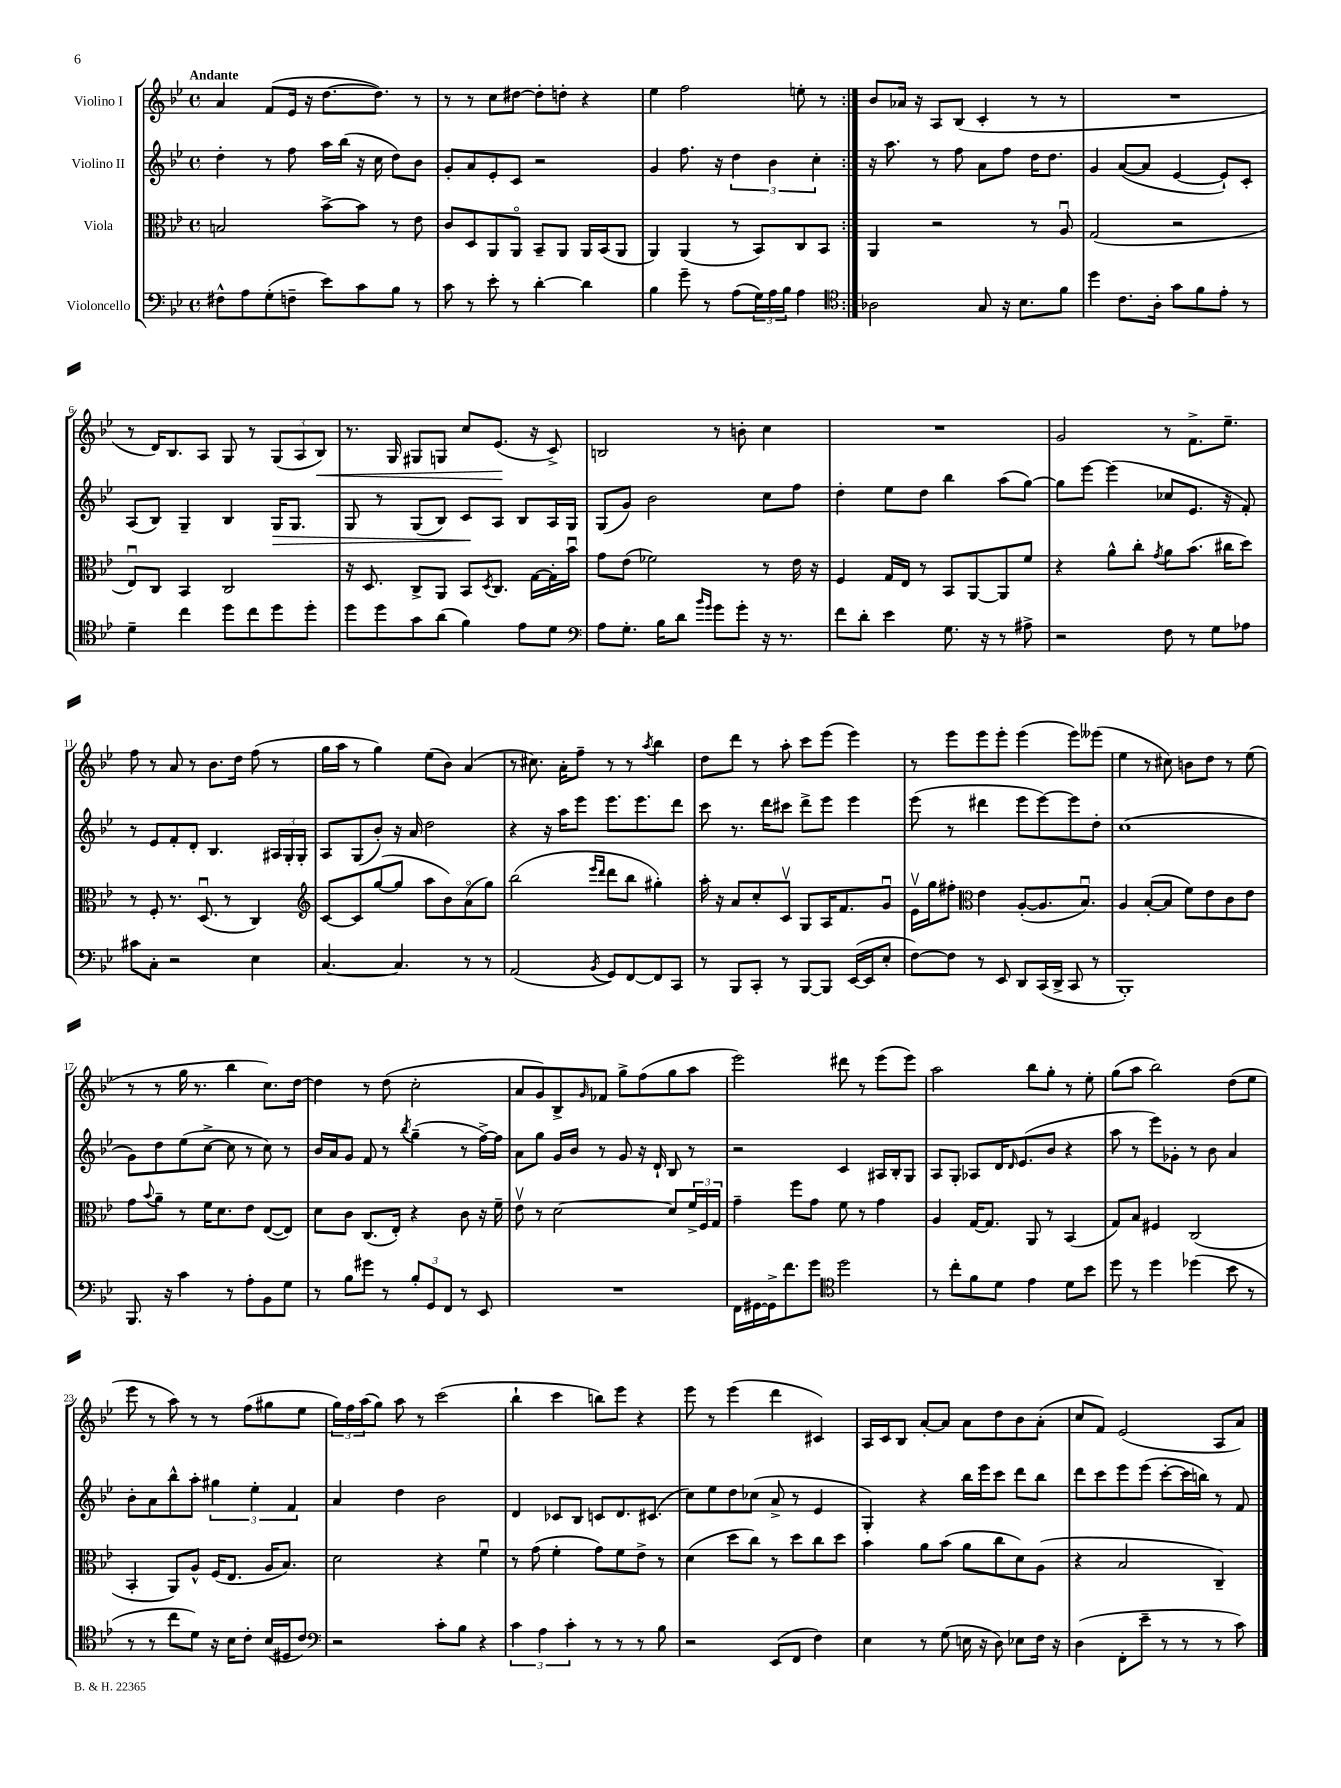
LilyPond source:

<<
\new StaffGroup <<
\new Staff = "s0" \with { instrumentName = "Violino I" } {
    \clef treble \key bes \major \defaultTimeSignature \time 4/4 \tempo "Andante"
    \repeat volta 2 { a'4 f'8( ees'16 r16 d''8.~ d''8.) r8 |
    r8 r8 c''8 dis''8~ dis''8-. d''8-. r4 |
    ees''4 f''2 e''8-. r8 | }
    bes'8 aes'16 r16 a8 bes8( c'4-. r8 r8 |
    R1 |
    r8 d'16) bes8. a8 g8 r8 \tuplet 3/2 { g8( a8 bes8\<) } |
    r8. g16 gis8 g8 c''8 ees'8.\!( r16 c'8->) |
    b2 r8 b'8-. c''4 |
    R1 |
    g'2 r8 f'8.-> ees''8.-- |
    f''8 r8 a'8 r8 bes'8. d''16 f''8( r8 |
    g''16 a''16 r8 g''4) ees''8( bes'8) a'4( |
    r8 cis''8.) a'16-. f''8-- r8 r8 \acciaccatura { a''8 } bes''4 |
    d''8 d'''8 r8 a''8-. c'''8 ees'''8( ees'''4) |
    r8 ees'''8 ees'''8 ees'''8-. ees'''4( ees'''8) eeses'''8( |
    ees''4 r8 cis''8) b'8 d''8 r8 ees''8( |
    r8 r8 g''16 r8. bes''4 c''8.) d''16~ |
    d''4 r8 d''8( c''2-. |
    a'8 g'8) bes8-> \grace { g'16 } fes'8 g''8-> f''8( g''8 a''8 |
    ees'''2) dis'''8 r8 ees'''8( ees'''8) |
    a''2 bes''8 g''8-. r8 ees''8-. |
    g''8( a''8 bes''2) d''8( ees''8 |
    ees'''8 r8 a''8) r8 r8 f''8( gis''8 ees''8 |
    \tuplet 3/2 { g''16) f''16 a''16( } g''8) a''8 r8 c'''2( |
    bes''4-! c'''4 b''8) ees'''8 r4 |
    ees'''8 r8 ees'''4( d'''4 cis'4) |
    a16 c'16 bes8 a'8~-. a'8 a'8 d''8 bes'8 a'8-.( |
    c''8 f'8) ees'2( a8 a'8) \bar "|." |
}
\new Staff = "s1" \with { instrumentName = "Violino II" } {
    \clef treble \key bes \major \defaultTimeSignature \time 4/4
    \repeat volta 2 { d''4-. r8 f''8 a''16 bes''16( r16 c''16 d''8) bes'8 |
    g'8-. a'8 ees'8-. c'8 r2 |
    g'4 f''8. r16 \tuplet 3/2 { d''4 bes'4 c''4-. } | }
    r16 a''8. r8 f''8 a'8 f''8 d''16 d''8. |
    g'4 a'8~( a'8 ees'4~ ees'8-!) c'8-. |
    a8( bes8) g4-- bes4 g16\> g8. |
    g8 r8 g8( bes8) c'8\! a8 bes8 a16 g16 |
    g8( g'8) bes'2 c''8 f''8 |
    d''4-. ees''8 d''8 bes''4 a''8( g''8~) |
    g''8 ees'''8~ ees'''4( ces''8 ees'8. r16 f'8-.) |
    r8 ees'8 f'8-. d'8-. bes4. \tuplet 3/2 { ais16 g16-. g16-. } |
    a8 g8( bes'8-.) r16 a'16 d''2 |
    r4 r16 a''16 ees'''8 ees'''8. ees'''8. d'''8 |
    c'''8 r8. d'''16 cis'''8 d'''8-> ees'''8 ees'''4 |
    ees'''8( r8 dis'''4 ees'''8 ees'''8~) ees'''8 d''8-. |
    c''1( |
    g'8) d''8 ees''8( c''8~-> c''8 r8 c''8) r8 |
    bes'16 a'16 g'8 f'8 r8 \acciaccatura { bes''8 } g''4--( r8 f''16~->) f''16 |
    a'8 g''8 g'16 bes'16 r8 g'8 r16 d'16-! bes8 r8 |
    r2 c'4 ais16 bes16-. g8 |
    a8 g8-. aes8 d'16 \grace { d'16 } ees'8.( bes'8 r4 |
    a''8 r8 ees'''8) ges'8-. r8 bes'8 a'4 |
    bes'8-. a'8 bes''8-^ a''8-. \tuplet 3/2 { gis''4 ees''4-. f'4 } |
    a'4 d''4 bes'2 |
    d'4 ces'8 bes8 c'8 d'8. cis'8.( |
    c''8) ees''8 d''8 ces''8( a'8-> r8 ees'4 |
    g4-.) r4 bes''16 ees'''16 c'''8 d'''8 bes''8 |
    d'''8 c'''8 ees'''8 ees'''8( c'''8~-. c'''16 b''16) r8 f'8 \bar "|." |
}
\new Staff = "s2" \with { instrumentName = "Viola" } {
    \clef alto \key bes \major \defaultTimeSignature \time 4/4
    \repeat volta 2 { b2 bes'8~-> bes'8 r8 ees'8 |
    c'8 d8 a,8 a,8\flageolet bes,8-- a,8 a,16 bes,16( a,8 |
    a,4) a,4( r8 bes,8) c8 bes,8 | }
    a,4 r2 r8 a8\downbow |
    g2( r2 |
    ees8\downbow) c8 bes,4 c2 |
    r16 d8. c8-> a,8 bes,8 \acciaccatura { d8 } c8. g16~ g16-. bes'16\downbow |
    g'8 ees'8( fes'2) r8 ees'16 r16 |
    f4 g16 ees16 r8 bes,8 a,8~ a,8 f'8 |
    r4 a'8-^ c''8-. \acciaccatura { g'8 } a'8 bes'8.( cis''16 d''8) |
    r8 f8-. r8. d8.\downbow( r8 c4) |
    \clef treble c'8~ c'8 g''8~( g''8 a''8 bes'8) a'8\flageolet( g''8) |
    bes''2( \grace { ees'''16 d'''16 } d'''8 bes''8 gis''4-.) |
    a''16-. r16 a'8 c''8-. c'8\upbow g8 a16 f'8. g'8\downbow |
    ees'16\upbow g''16 fis''8-. \clef alto ees'4 a8~-.( a8. bes8.\downbow) |
    a4 bes8~-.( bes8 f'8) ees'8 c'8 ees'8 |
    g'8 \appoggiatura { bes'8 } a'8-- r8 f'16 d'8. ees'8 ees8~( ees8) |
    d'8 c'8 c8.( ees16-.) r4 c'8 r16 f'16-- |
    ees'8\upbow r8 d'2~ d'8 \tuplet 3/2 { f'16-> f16 g16 } |
    g'4-- f''8 g'8 f'8 r8 g'4 |
    a4 g16~ g8. a,8 r8 bes,4( |
    g8) bes8 fis4 c2( |
    bes,4-. a,8) a8-^ f16( ees8. a16 bes8.) |
    d'2 r4 f'4\downbow |
    r8 g'8( f'4-. g'8) f'8 ees'8-> r8 |
    d'4( d''8 c''8) r8 d''8 c''8 d''8 |
    bes'4 a'8 bes'8( a'8 c''8 d'8) a8( |
    r4 bes2 c4--) \bar "|." |
}
\new Staff = "s3" \with { instrumentName = "Violoncello" } {
    \clef bass \key bes \major \defaultTimeSignature \time 4/4
    \repeat volta 2 { fis8-^ a8 g8-.( f8-- ees'8) c'8 bes8 r8 |
    c'8 r8 ees'8-. r8 d'4~-. d'4 |
    bes4 g'8-- r8 a8( \tuplet 3/2 { g16) a16 bes16 } a4 | }
    \clef tenor aes2 g8 r16 bes8. f'8 |
    d''4 c'8. a16-. g'8 f'8 ees'8-. r8 |
    d'4-- c''4 d''8 c''8 d''8 d''8-. |
    d''8 d''8 g'8 a'8( f'4) ees'8 d'8 |
    \clef bass a8 g8.-. bes16 d'8 \grace { bes'16 g'16 } g'8 g'8-. r16 r8. |
    f'8 d'8-. ees'4 g8. r16 r8 ais8-> |
    r2 f8 r8 g8 aes8 |
    cis'8 c8-. r2 ees4 |
    c4.~ c4. r8 r8 |
    a,2( \acciaccatura { bes,8 } g,8) f,8~ f,8 c,8 |
    r8 bes,,8 c,8-. r8 bes,,8~ bes,,8 ees,16~( ees,16 ees8-. |
    f8~) f8 r8 ees,8 d,8 c,16( d,16-> c,8 r8 |
    bes,,1-.) |
    bes,,8. r16 c'4 r8 a8-. bes,8 g8 |
    r8 bes8 gis'8 r8 \tuplet 3/2 { bes8-. g,8 f,8 } r8 ees,8 |
    R1 |
    f,16 gis,16~ gis,16-> f'8. g'8 \clef tenor d''2 |
    r8 c''8-. f'8 d'8 ees'4 d'8 bes'8 |
    d''8 r8 d''4 des''4( bes'8 r8 |
    r8 r8 c''8 d'8) r16 bes16 c'8-. bes16( dis16 c'8) |
    \clef bass r2 c'8-. bes8 r4 |
    \tuplet 3/2 { c'4 a4 c'4-. } r8 r8 r8 bes8 |
    r2 ees,8( f,8 f4) |
    ees4 r8 g8( e16 r16 d8) ees8 f16 r16 |
    d4( f,8-. ees'8-- r8 r8 r8 c'8) \bar "|." |
}
>>
>>
